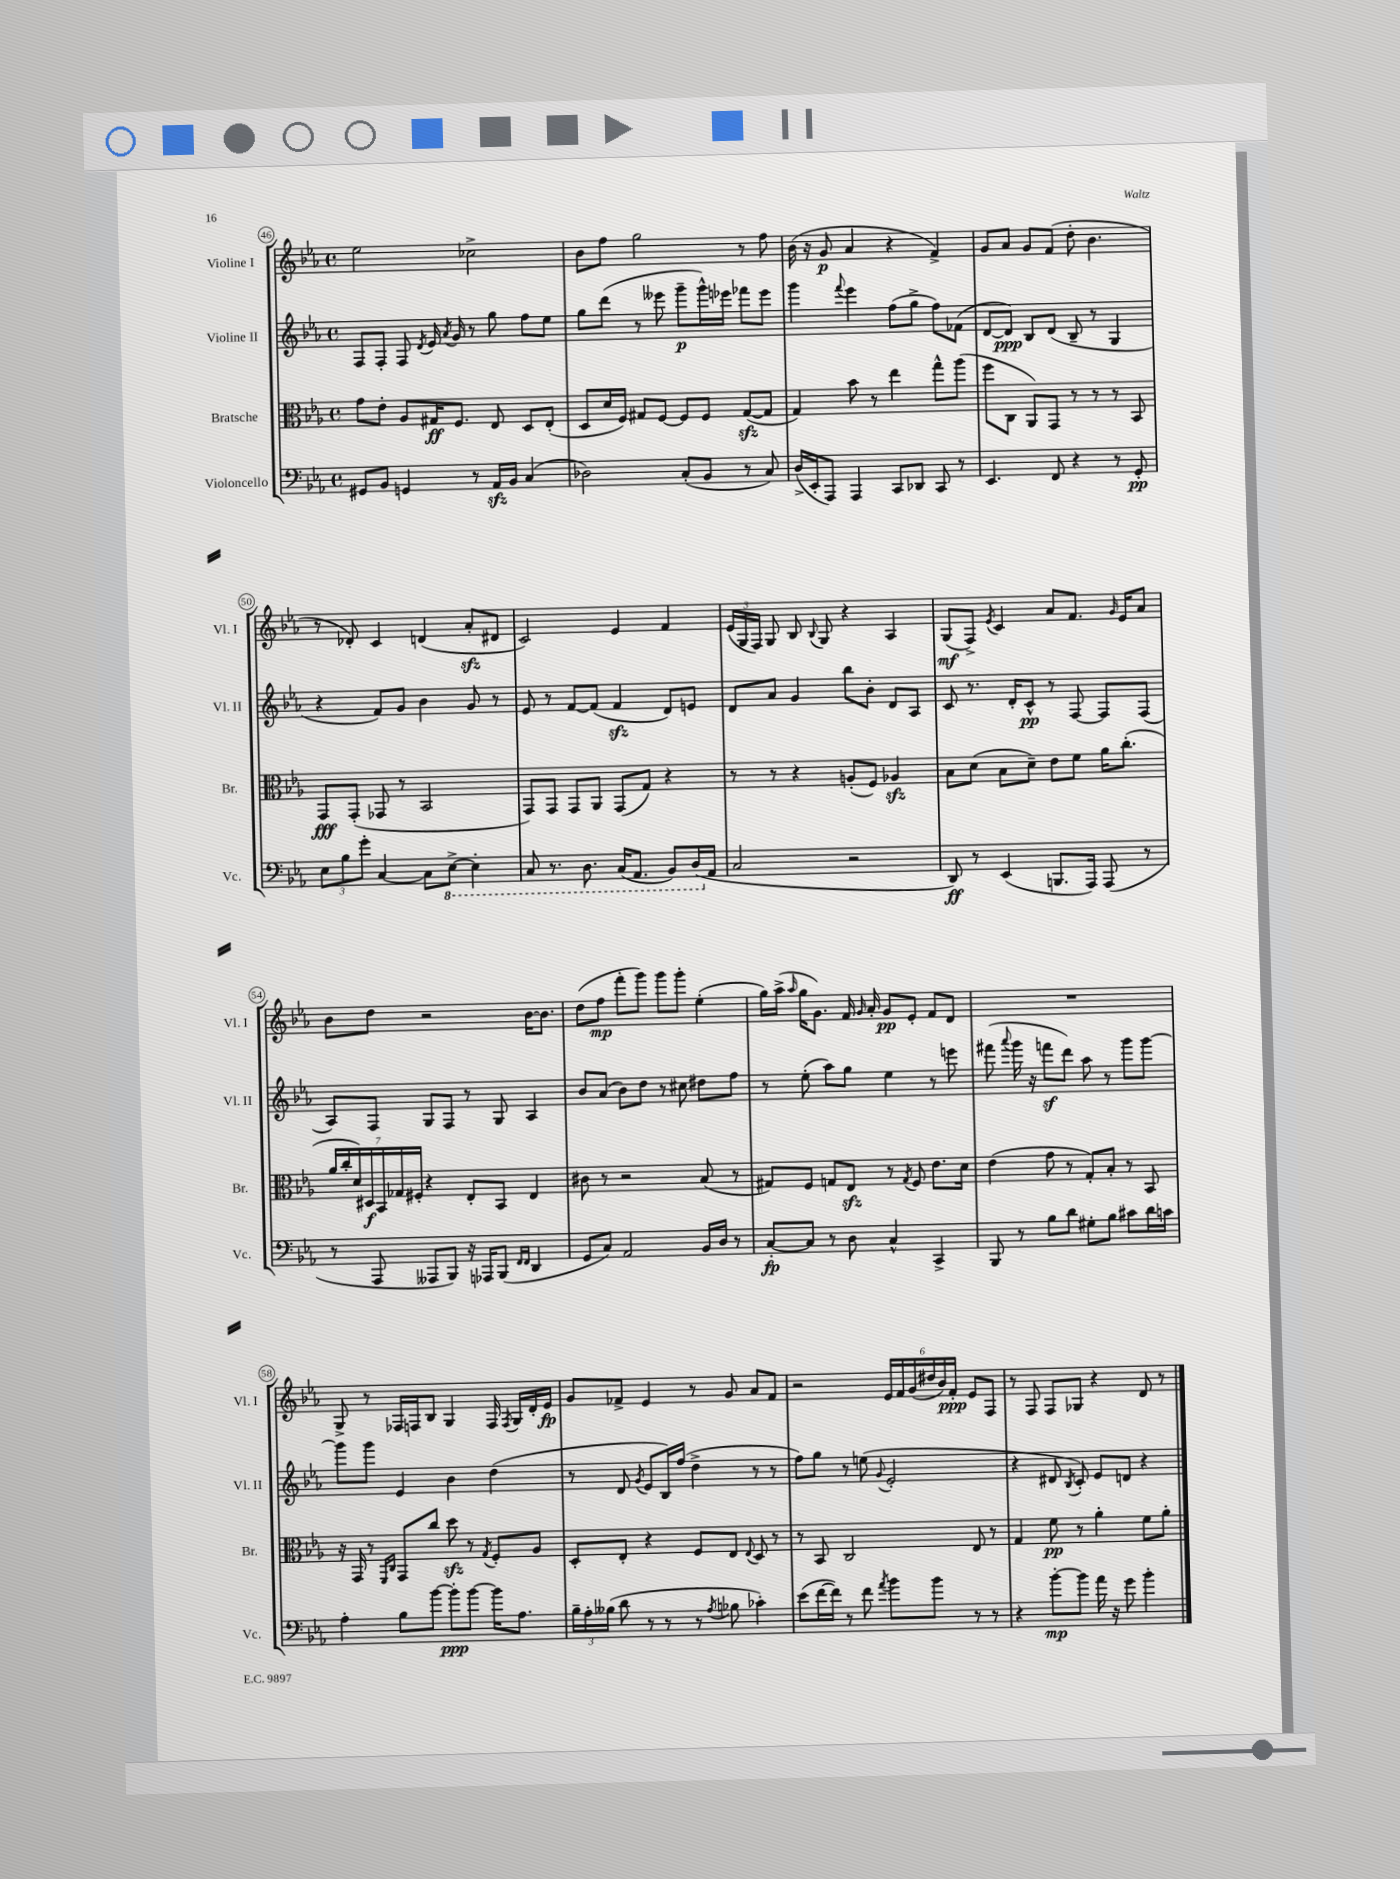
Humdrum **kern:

**kern	**kern	**kern	**kern
*staff4	*staff3	*staff2	*staff1
*clefF4	*clefC3	*clefG2	*clefG2
*k[b-e-a-]	*k[b-e-a-]	*k[b-e-a-]	*k[b-e-a-]
*M4/4	*M4/4	*M4/4	*M4/4
*met(c)	*met(c)	*met(c)	*met(c)
8GG#	8g	8F	2ee-
8BB-	8e-'	8F'	.
4GG	8A-	8F	.
.	.	8qd	.
.	16G#	16e-	.
.	.	8qa-	.
.	8.F	16g	.
8r	.	8r	2cc-^
16AA-	8E-	8gg	.
16BB-	.	.	.
(4C	8D	8ff	.
.	(8E-'	8ee-	.
=	=	=	=
2D-)	8D	8gg	8b-
.	16d	(8ddd	8ff
.	16F)	.	.
.	8G#	8r	2gg
.	[8F	8eee--	.
(8C'	8F]	8ggg~	.
8BB-	8F	16ggg^^)	.
.	.	16eee-	.
8r	([8G#	8fff-	8r
8C)	8G#]	8eee-	8ff
=	=	=	=
(16D^	4G)	4ggg	(16b-
16EE-'	.	.	16r
8AAA-)	.	.	8g
.	.	8qqfff	.
4AAA-	8b-	4eee-	4a-
.	8r	.	.
8CC	4ee-	(8ff	4r
8DD-	.	8gg^	.
8CC	8gg^^	8ff)	4f^)
8r	(8aa-	(8f-	.
=	=	=	=
4.EE-	8ff	[8d	8g
.	8C	8d])	8a-
.	8AA-)	8B-	8g
8FF	8GG	(8d	(8f
4r	8r	8B-~	8dd'
.	8r	8r	4.b-
8r	8r	4G	.
8GG'	8BB-	.	.
=	=	=	=
12E-	8GG	4r	8r
12B-	.	.	.
.	(8GG'	.	8d-')
12g'	.	.	.
[4C	8GG-	8f)	4c
.	8r	8g	.
8C]	2BB-	4b-	(4d
[8EE-^	.	.	.
4EE-']	.	8g	8a-'
.	.	8r	8d#
=	=	=	=
8CC	8GG)	8e-	2c)
8.r	8GG	8r	.
.	8GG	[8f	.
8.DD	.	.	.
.	8AA-	(8f]	.
(16CC	(8GG	4f	4e-
8.AAA-	.	.	.
.	8G)	.	.
8BBB-)	4r	8d)	4f
(16DD	.	8e	.
16AA-	.	.	.
=	=	=	=
2C	8r	8d	(24e-
.	.	.	24G
.	.	.	24F)
.	8r	8a-	8G
.	4r	4g	8B-
.	.	.	8qqB-
.	.	.	8G
2r	(8A'	8bb-	4r
.	8F)	8b-'	.
.	4A-	8d	4A-
.	.	8A-	.
=	=	=	=
8DD)	8B-	8c	(8G
8r	(8d	8.r	8F^)
.	.	.	8qe-
(4EE-	8B-	.	4c
.	.	16d'	.
.	8d~)	8c^^	.
8.BBB	8e-	8r	8a-
.	8f	[8F	8.f
16AAA-)	.	.	.
(8AAA-	16a-	8F]	.
.	.	.	16qqg
.	(8.cc'	.	16e-
8r	.	(8F	8a-
=	=	=	=
8r	28a-	8A-)	8b-
.	28cc'	.	.
.	28d)	.	.
.	28D#	.	.
8AAA-	.	8F	8dd
.	28BB-	.	.
.	28G-	.	.
.	28F#'	.	.
8AAA--	4r	8G	2r
8BBB-)	.	8F	.
16r	8E-'	8r	.
16AAA-	.	.	.
(8BBB-	8BB-	8G	.
16qqFF	.	.	.
16qqFF	.	.	.
4DD	4E-	4A-	[16b-
.	.	.	8.b-]
=	=	=	=
8GG	8c#	8b-	(8dd
8C)	8r	(8a-	8ff
2AA-	2r	8b-)	8fff'
.	.	8dd	8ggg)
.	.	8r	8ggg
.	.	8cc#	8ggg'
16BB-	(8B-	8dd#	(4ee-'
16D	.	.	.
8r	8r	8ff	.
=	=	=	=
[8C'	8G#)	8r	16gg)
.	.	.	(16aa-^
.	.	.	16qqaa-
8C]	8F	(8ee-'	16gg
.	.	.	8.g)
8r	8G	8aa-)	.
8D	8E-	8gg	16f
.	.	.	16qqg
.	.	.	16a-'
4C^^	8r	4ee-	8g
.	8qG	.	.
.	8F	.	8e-'
4CC^	8.e-	8r	8f
.	.	8eee	8d
.	16d	.	.
=	=	=	=
8BBB-	(4e-	(8fff#	1r
.	.	8qqaaa-	.
8r	.	16ggg	.
.	.	16r	.
8B-	8g	8fff	.
8d	8r	8ddd)	.
8G#'	8G')	8aa-	.
8B-	8B-'	8r	.
8c#	8r	8ggg	.
16d	8BB-	[8ggg	.
16c	.	.	.
=	=	=	=
4A-'	16r	8ggg]	8G^
.	16GG	.	.
.	8r	8ggg	8r
.	16qqFF	.	.
.	16qqC	.	.
8B-	8GG	4e-	16F-
.	.	.	16F
[8b-	8cc	.	8B-
8b-']	8dd	4b-	4G
[8b-	8r	.	.
.	8qG	.	.
16b-]	8F'	(4dd	16F
.	.	.	8qF
8.A-	.	.	16G
.	8A-	.	16d'
.	.	.	16e-
=	=	=	=
24B-~	8D'	8r	8g
24A-'	.	.	.
(24B--	.	.	.
8d	8E-'	8d	8f-^
.	.	8qg	.
8r	4r	8e-	4e-
8r	.	16B-)	.
.	.	(16ff	.
8r	8F	4dd^	8r
8qA-	.	.	.
8B-	8E-	.	8g
.	8qqE-	.	.
4c-')	8D	8r	8a-
.	8r	8r	8f-
=	=	=	=
(8e-	8r	8ff)	2r
[16f	8BB-	8gg	.
16f])	.	.	.
8r	2C	8r	.
8f	.	(8ee	.
8qa-	.	8qqg	.
8b-	.	2e-'	24e-
.	.	.	24f
.	.	.	(24g
8b-	.	.	24dd#
.	.	.	24b-)
.	.	.	24f'
8r	8E-	.	8e-
8r	8r	.	8F
=	=	=	=
4r	4G	4r	8r
.	.	.	8F
[8b-'	8f	8d#	8F
.	.	8qB-	.
8b-]	8r	8c')	8G-
16a-	4a-'	8e-	4r
16r	.	.	.
8g	.	8d	.
4b-'	8f	4r	8d
.	8a-'	.	8r
==	==	==	==
*-	*-	*-	*-
